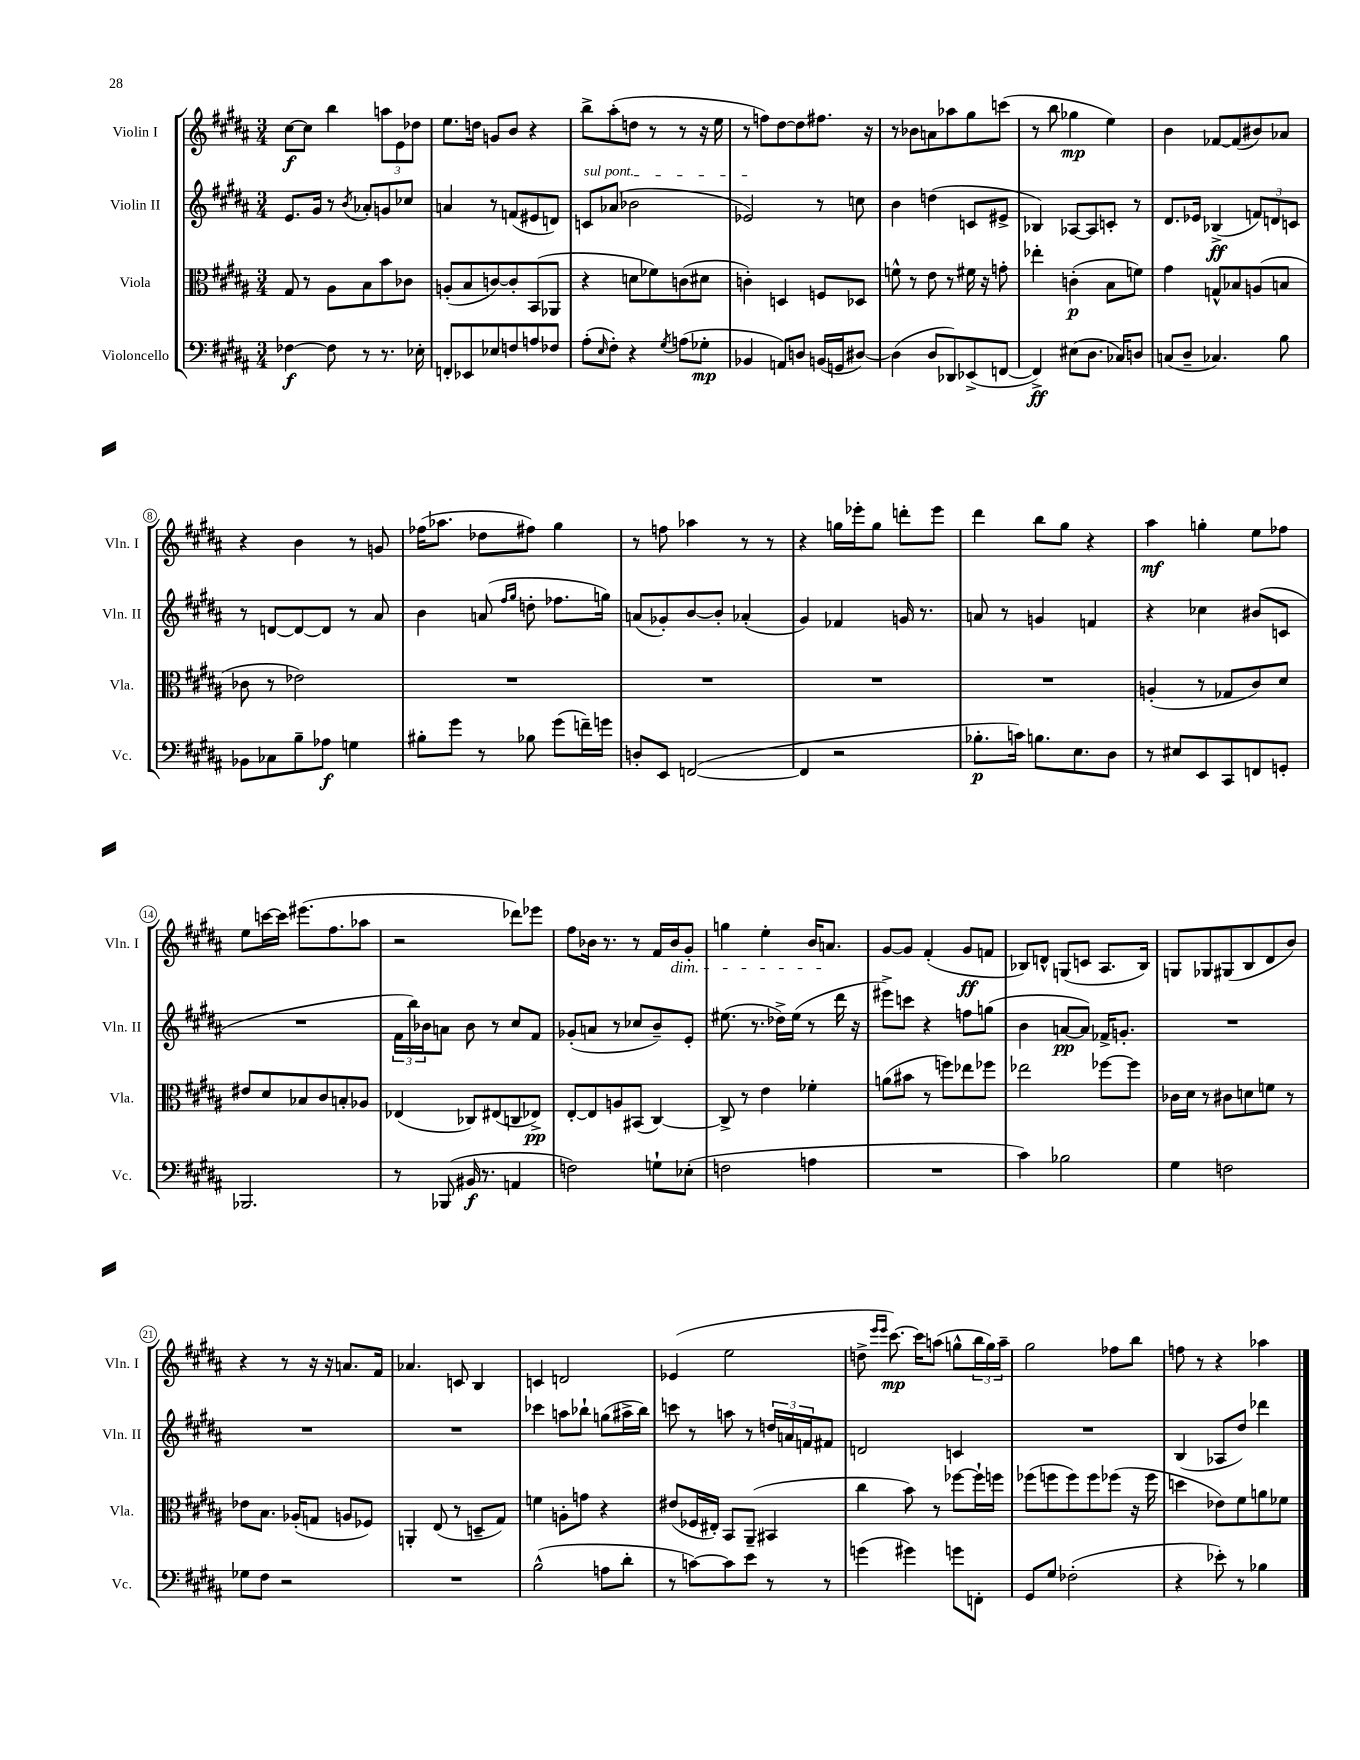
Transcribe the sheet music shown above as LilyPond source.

<<
\new StaffGroup <<
\new Staff = "s0" \with { instrumentName = "Violin I" shortInstrumentName = "Vln. I" } {
    \clef treble \key b \major \numericTimeSignature \time 3/4
    cis''8~\f cis''8 b''4 \tuplet 3/2 { a''8 e'8 des''8 } |
    e''8. d''16 g'8 b'8 r4 |
    b''8-> ais''8-.( d''8 r8 r8 r16 e''16 |
    r8 f''8) dis''8~ dis''8 fis''8. r16 |
    r8 bes'8 a'8 aes''8 gis''8 c'''8( |
    r8 b''8 ges''4\mp e''4) |
    b'4 fes'8~ fes'8( bis'8) aes'8 |
    r4 b'4 r8 g'8 |
    fes''16( aes''8. des''8 fis''8) gis''4 |
    r8 f''8 aes''4 r8 r8 |
    r4 g''16 ees'''16-. g''8 d'''8-. ees'''8 |
    dis'''4 b''8 gis''8 r4 |
    ais''4\mf g''4-. e''8 fes''8 |
    e''8 c'''16~ c'''16 eis'''8.( fis''8. aes''8 |
    r2 des'''8) ees'''8 |
    fis''8 bes'16 r8. r8 fis'16 bes'16\dim gis'8-. |
    g''4 e''4-. b'16 a'8.\! |
    gis'8~ gis'8 fis'4-.( gis'8\ff f'8 |
    bes8) d'8-^ g8( c'8 ais8. bes16) |
    g8 ges8 gis8( b8 dis'8 b'8) |
    r4 r8 r16 r16 a'8. fis'16 |
    aes'4. c'8 b4 |
    c'4 d'2 |
    ees'4( e''2 |
    d''8-> \grace { e'''16 e'''16 } cis'''8.~\mp) cis'''16 a''8( g''8-^ \tuplet 3/2 { b''16 g''16) a''16-- } |
    gis''2 fes''8 b''8 |
    f''8 r8 r4 aes''4 \bar "|." |
}
\new Staff = "s1" \with { instrumentName = "Violin II" shortInstrumentName = "Vln. II" } {
    \clef treble \key b \major \numericTimeSignature \time 3/4
    e'8. gis'16 r8 \acciaccatura { b'8 } aes'8-. g'8 ces''8 |
    a'4 r8 f'8( eis'8 d'8) |
    \once \override TextSpanner.bound-details.left.text = \markup { \italic "sul pont." } c'8\startTextSpan aes'8( bes'2 |
    ees'2\stopTextSpan) r8 c''8 |
    b'4 d''4( c'8 eis'8-> |
    bes4) aes8~ aes8 c'8-. r8 |
    dis'8. ees'16 bes4->\ff( \tuplet 3/2 { f'8) d'8 c'8 } |
    r8 d'8~ d'8~ d'8 r8 ais'8 |
    b'4 a'8( \grace { fis''16 gis''16 } d''8-. fes''8. g''16) |
    a'8( ges'8-.) b'8~ b'8-. aes'4-.( |
    gis'4) fes'4 g'16 r8. |
    a'8 r8 g'4 f'4 |
    r4 ces''4 bis'8( c'8 |
    R2. |
    \tuplet 3/2 { fis'16 b''16) bes'16 } a'8 bes'8 r8 cis''8 fis'8 |
    ges'8-.( a'8 r8 ces''8 b'8--) e'8-. |
    eis''8.( r8. des''16->) eis''16( r8 dis'''16 r16 |
    eis'''8->) c'''8 r4 f''8 g''8( |
    b'4 a'8~\pp a'8) fes'16-> g'8.-. |
    R2. |
    R2. |
    R2. |
    ces'''4 a''8 bes''8-! g''8( ais''16-> bes''16) |
    c'''8 r8 a''8 r8 \tuplet 3/2 { d''16 a'16 f'16 } fis'8 |
    d'2 c'4 |
    R2. |
    b4( aes8 dis''8) des'''4 \bar "|." |
}
\new Staff = "s2" \with { instrumentName = "Viola" shortInstrumentName = "Vla." } {
    \clef alto \key b \major \numericTimeSignature \time 3/4
    gis8 r8 ais8 b8 b'8 ces'8 |
    a8-.( b8 c'8~) c'8-. b,8( aes,8 |
    r4 d'8 fes'8) c'8( dis'8 |
    c'4-.) d4 f8 des8 |
    f'8-^ r8 e'8 r8 fis'16 r16 g'8-. |
    ees''4-. c'4-.\p( b8 f'8) |
    gis'4 g8-^ bes8 a8( b8 |
    ces'8 r8 ees'2) |
    R2. |
    R2. |
    R2. |
    R2. |
    a4-.( r8 ges8 cis'8) dis'8 |
    eis'8 dis'8 bes8 cis'8 b8-. aes8 |
    ees4( ces8) eis8( c8 ees8->\pp) |
    e8~-. e8 a8 bis,8( cis4~) |
    cis8-> r8 e'4 fes'4-. |
    a'8( bis'8 r8 f''8) ees''8 fes''8 |
    ees''2 fes''8~ fes''8 |
    ces'16 dis'16 r8 cis'8 d'8 f'8 r8 |
    ees'8 b8. aes16-.( g8 a8 fes8) |
    a,4-. e8( r8 d8-- gis8) |
    f'4 a8-. g'8 r4 |
    eis'8( fes16 eis16-.) b,8 ais,8--( bis,4 |
    cis''4 b'8) r8 fes''8~ fes''16-! f''16 |
    fes''8( f''8 f''8) f''8 fes''8( r16 fes''16 |
    d''4 ees'8) fis'8 a'8 fes'8 \bar "|." |
}
\new Staff = "s3" \with { instrumentName = "Violoncello" shortInstrumentName = "Vc." } {
    \clef bass \key b \major \numericTimeSignature \time 3/4
    fes4~\f fes8 r8 r8. ees16-. |
    f,8-. ees,8 ees8 f8 a8 fes8 |
    ais8-.( \grace { e16 } fis8-.) r4 \acciaccatura { gis8 } a8( ges8-.\mp |
    bes,4 a,8) d8 b,16( g,16 dis8~) |
    dis4( dis8 des,8) ees,8->( f,8~ |
    f,4->\ff) eis8( dis8. ces16) d8 |
    c8( dis8-- ces4.) b8 |
    bes,8 ces8 b8-- aes8\f g4 |
    bis8-. gis'8 r8 bes8 gis'8( f'16--) g'16 |
    d8-. e,8 f,2~( |
    f,4 r2 |
    bes8.-.\p c'16) b8. e8. dis8 |
    r8 eis8 e,8 cis,8 f,8 g,8-. |
    bes,,2. |
    r8 bes,,8( bis,16\f r8. a,4 |
    f2) g8-! ees8-.( |
    f2 a4 |
    R2. |
    cis'4) bes2 |
    gis4 f2 |
    ges8 fis8 r2 |
    R2. |
    b2-^( a8 dis'8-. |
    r8 c'8~) c'8 e'8 r8 r8 |
    g'4( gis'4) g'8 f,8-. |
    gis,8 gis8 fes2-.( |
    r4 ees'8-.) r8 bes4 \bar "|." |
}
>>
>>
\layout { \context { \Score \override BarNumber.stencil = #(make-stencil-circler 0.1 0.3 ly:text-interface::print) } }
